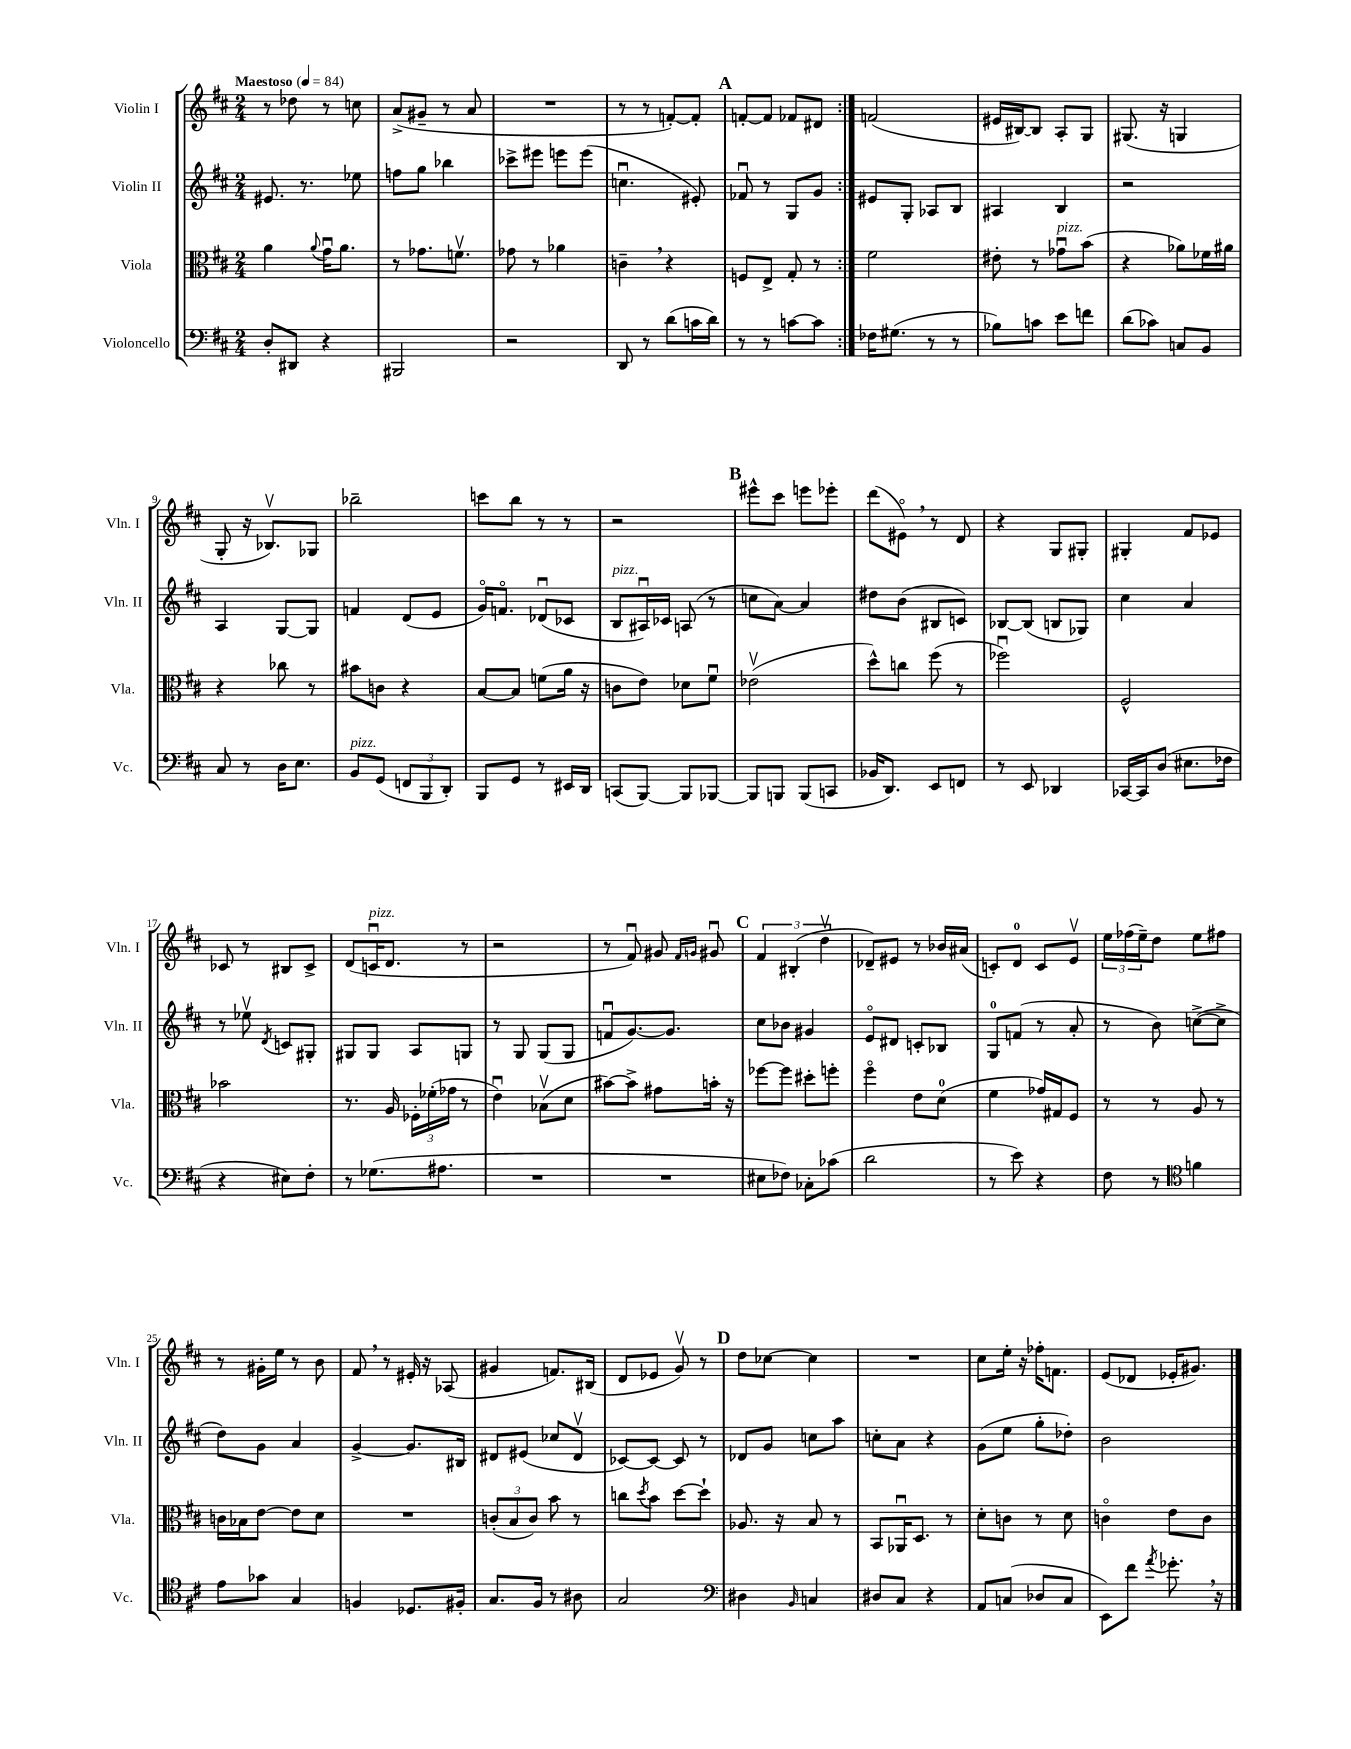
<<
\new StaffGroup <<
\new Staff = "s0" \with { instrumentName = "Violin I" shortInstrumentName = "Vln. I" } {
    \clef treble \key d \major \numericTimeSignature \time 2/4 \tempo "Maestoso" 4 = 84
    \repeat volta 2 { r8 des''8 r8 c''8 |
    a'8->( gis'8-- r8 a'8 |
    R2 |
    r8 r8 f'8~-.) f'8-. |
    \mark \markup { \bold "A" } f'8~-. f'8 fes'8 dis'8 | }
    f'2( |
    eis'16 bis16~) bis8 a8-. g8 |
    gis8.( r16 g4 |
    g8-. r16 bes8.\upbow) ges8 |
    bes''2-- |
    c'''8 b''8 r8 r8 |
    r2 |
    \mark \markup { \bold "B" } eis'''8-^ cis'''8 e'''8 ees'''8-. |
    d'''8( eis'8\flageolet) \breathe r8 d'8 |
    r4 g8 gis8-. |
    gis4-. fis'8 ees'8 |
    ces'8 r8 bis8 ces'8-> |
    d'8( c'16\downbow^\markup { \italic "pizz." } d'8. r8 |
    r2 |
    r8 fis'8\downbow) gis'8 \grace { fis'16 g'16 } gis'8\downbow |
    \mark \markup { \bold "C" } \tuplet 3/2 { fis'4 bis4-.( d''4\upbow } |
    des'8--) eis'8 r8 bes'16 ais'16( |
    c'8-.) d'8-0 c'8 e'8\upbow |
    \tuplet 3/2 { e''16 fes''16( e''16--) } d''8 e''8 fis''8 |
    r8 gis'16-. e''16 r8 b'8 |
    fis'8 \breathe r8 eis'16-. r16 aes8( |
    gis'4 f'8.) bis16( |
    d'8 ees'8 g'8\upbow) r8 |
    \mark \markup { \bold "D" } d''8 ces''8~ ces''4 |
    R2 |
    cis''8 e''16-. r16 fes''16-. f'8. |
    e'8( des'8 ees'16-. gis'8.) \bar "|." |
}
\new Staff = "s1" \with { instrumentName = "Violin II" shortInstrumentName = "Vln. II" } {
    \clef treble \key d \major \numericTimeSignature \time 2/4
    \repeat volta 2 { eis'8. r8. ees''8 |
    f''8 g''8 bes''4 |
    ces'''8-> eis'''8 e'''8 e'''8( |
    c''4.\downbow eis'8-.) |
    \mark \markup { \bold "A" } fes'8\downbow r8 g8 g'8 | }
    eis'8 g8-. aes8 b8 |
    ais4 b4 |
    r2 |
    a4 g8~ g8 |
    f'4 d'8( e'8 |
    g'16\flageolet) f'8.\flageolet des'8\downbow( ces'8 |
    b8^\markup { \italic "pizz." } ais16\downbow) ces'16 a8( r8 |
    \mark \markup { \bold "B" } c''8 a'8~) a'4 |
    dis''8 b'8( bis8 c'8) |
    bes8~ bes8( b8 ges8) |
    cis''4 a'4 |
    r8 ees''8\upbow \acciaccatura { d'8 } c'8 gis8-. |
    gis8 gis8 a8 g8 |
    r8 g8 g8( g8 |
    f'8\downbow g'8.~) g'8. |
    \mark \markup { \bold "C" } cis''8 bes'8 gis'4 |
    e'8\flageolet dis'8 c'8-. bes8 |
    g8-0 f'8( r8 a'8-. |
    r8 b'8) c''8~->( c''8-> |
    d''8) g'8 a'4 |
    g'4~-> g'8. bis16 |
    dis'8 eis'8( ces''8 dis'8\upbow |
    ces'8~) ces'8~ ces'8 r8 |
    \mark \markup { \bold "D" } des'8 g'8 c''8 a''8 |
    c''8-. a'8 r4 |
    g'8( e''8 g''8-. des''8-.) |
    b'2 \bar "|." |
}
\new Staff = "s2" \with { instrumentName = "Viola" shortInstrumentName = "Vla." } {
    \clef alto \key d \major \numericTimeSignature \time 2/4
    \repeat volta 2 { a'4 \appoggiatura { a'8 } g'16\downbow a'8. |
    r8 ges'8. f'8.\upbow |
    ges'8 r8 aes'4 |
    c'4-- \breathe r4 |
    \mark \markup { \bold "A" } f8 e8-> g8-. r8 | }
    fis'2 |
    eis'8-. r8 ges'8\downbow^\markup { \italic "pizz." } b'8( |
    r4 aes'8) fes'16 ais'16 |
    r4 ces''8 r8 |
    bis'8 c'8 r4 |
    b8~ b8 f'8( a'16 r16 |
    c'8 e'8) des'8 fis'8\downbow |
    \mark \markup { \bold "B" } ees'2\upbow( |
    d''8-^) c''8 fis''8( r8 |
    fes''2\downbow) |
    fis2-^ |
    bes'2 |
    r8. a16 \tuplet 3/2 { fes16-. fes'16-.( ges'16 } r8 |
    e'4\downbow) bes8\upbow( d'8 |
    bis'8~) bis'8-> gis'8 b'16-. r16 |
    \mark \markup { \bold "C" } fes''8~ fes''8 dis''8-. f''8-. |
    fis''4\flageolet e'8 d'8-0( |
    fis'4 ges'16) gis16 fis8 |
    r8 r8 a8 r8 |
    c'16 bes16 e'8~ e'8 d'8 |
    R2 |
    \tuplet 3/2 { c'8-.( b8 c'8) } b'8 r8 |
    c''8 \acciaccatura { d''8 } b'8 d''8~ d''8-! |
    \mark \markup { \bold "D" } aes8. r16 b8 r8 |
    b,8 aes,16\downbow d8. r8 |
    d'8-. c'8 r8 d'8 |
    c'4\flageolet e'8 c'8 \bar "|." |
}
\new Staff = "s3" \with { instrumentName = "Violoncello" shortInstrumentName = "Vc." } {
    \clef bass \key d \major \numericTimeSignature \time 2/4
    \repeat volta 2 { d8-. dis,8 r4 |
    bis,,2 |
    r2 |
    d,8 r8 d'8( c'16 d'16) |
    \mark \markup { \bold "A" } r8 r8 c'8~ c'8 | }
    fes16 gis8.( r8 r8 |
    bes8) c'8 e'8 f'8 |
    d'8( ces'8) c8 b,8 |
    cis8 r8 d16 e8. |
    b,8^\markup { \italic "pizz." } g,8( \tuplet 3/2 { f,8 b,,8 d,8-.) } |
    b,,8 g,8 r8 eis,16 d,16 |
    c,8( b,,8~) b,,8 bes,,8~ |
    \mark \markup { \bold "B" } bes,,8 b,,8 b,,8( c,8 |
    bes,16 d,8.) e,8 f,8 |
    r8 e,8 des,4 |
    ces,16~ ces,16 d8( eis8. fes16 |
    r4 eis8) fis8-. |
    r8 ges8.( ais8. |
    R2 |
    R2 |
    \mark \markup { \bold "C" } eis8 fes8) ces8-. ces'8( |
    d'2 |
    r8 e'8) r4 |
    fis8 r8 \clef tenor f'4 |
    e'8 ges'8 g4 |
    f4 des8. fis16-. |
    g8. fis16 r8 ais8 |
    g2 |
    \mark \markup { \bold "D" } \clef bass dis4 \grace { b,16 } c4 |
    dis8 cis8 r4 |
    a,8 c8( des8 c8 |
    e,8) fis'8 \acciaccatura { a'8 } ges'8.-. \breathe r16 \bar "|." |
}
>>
>>
